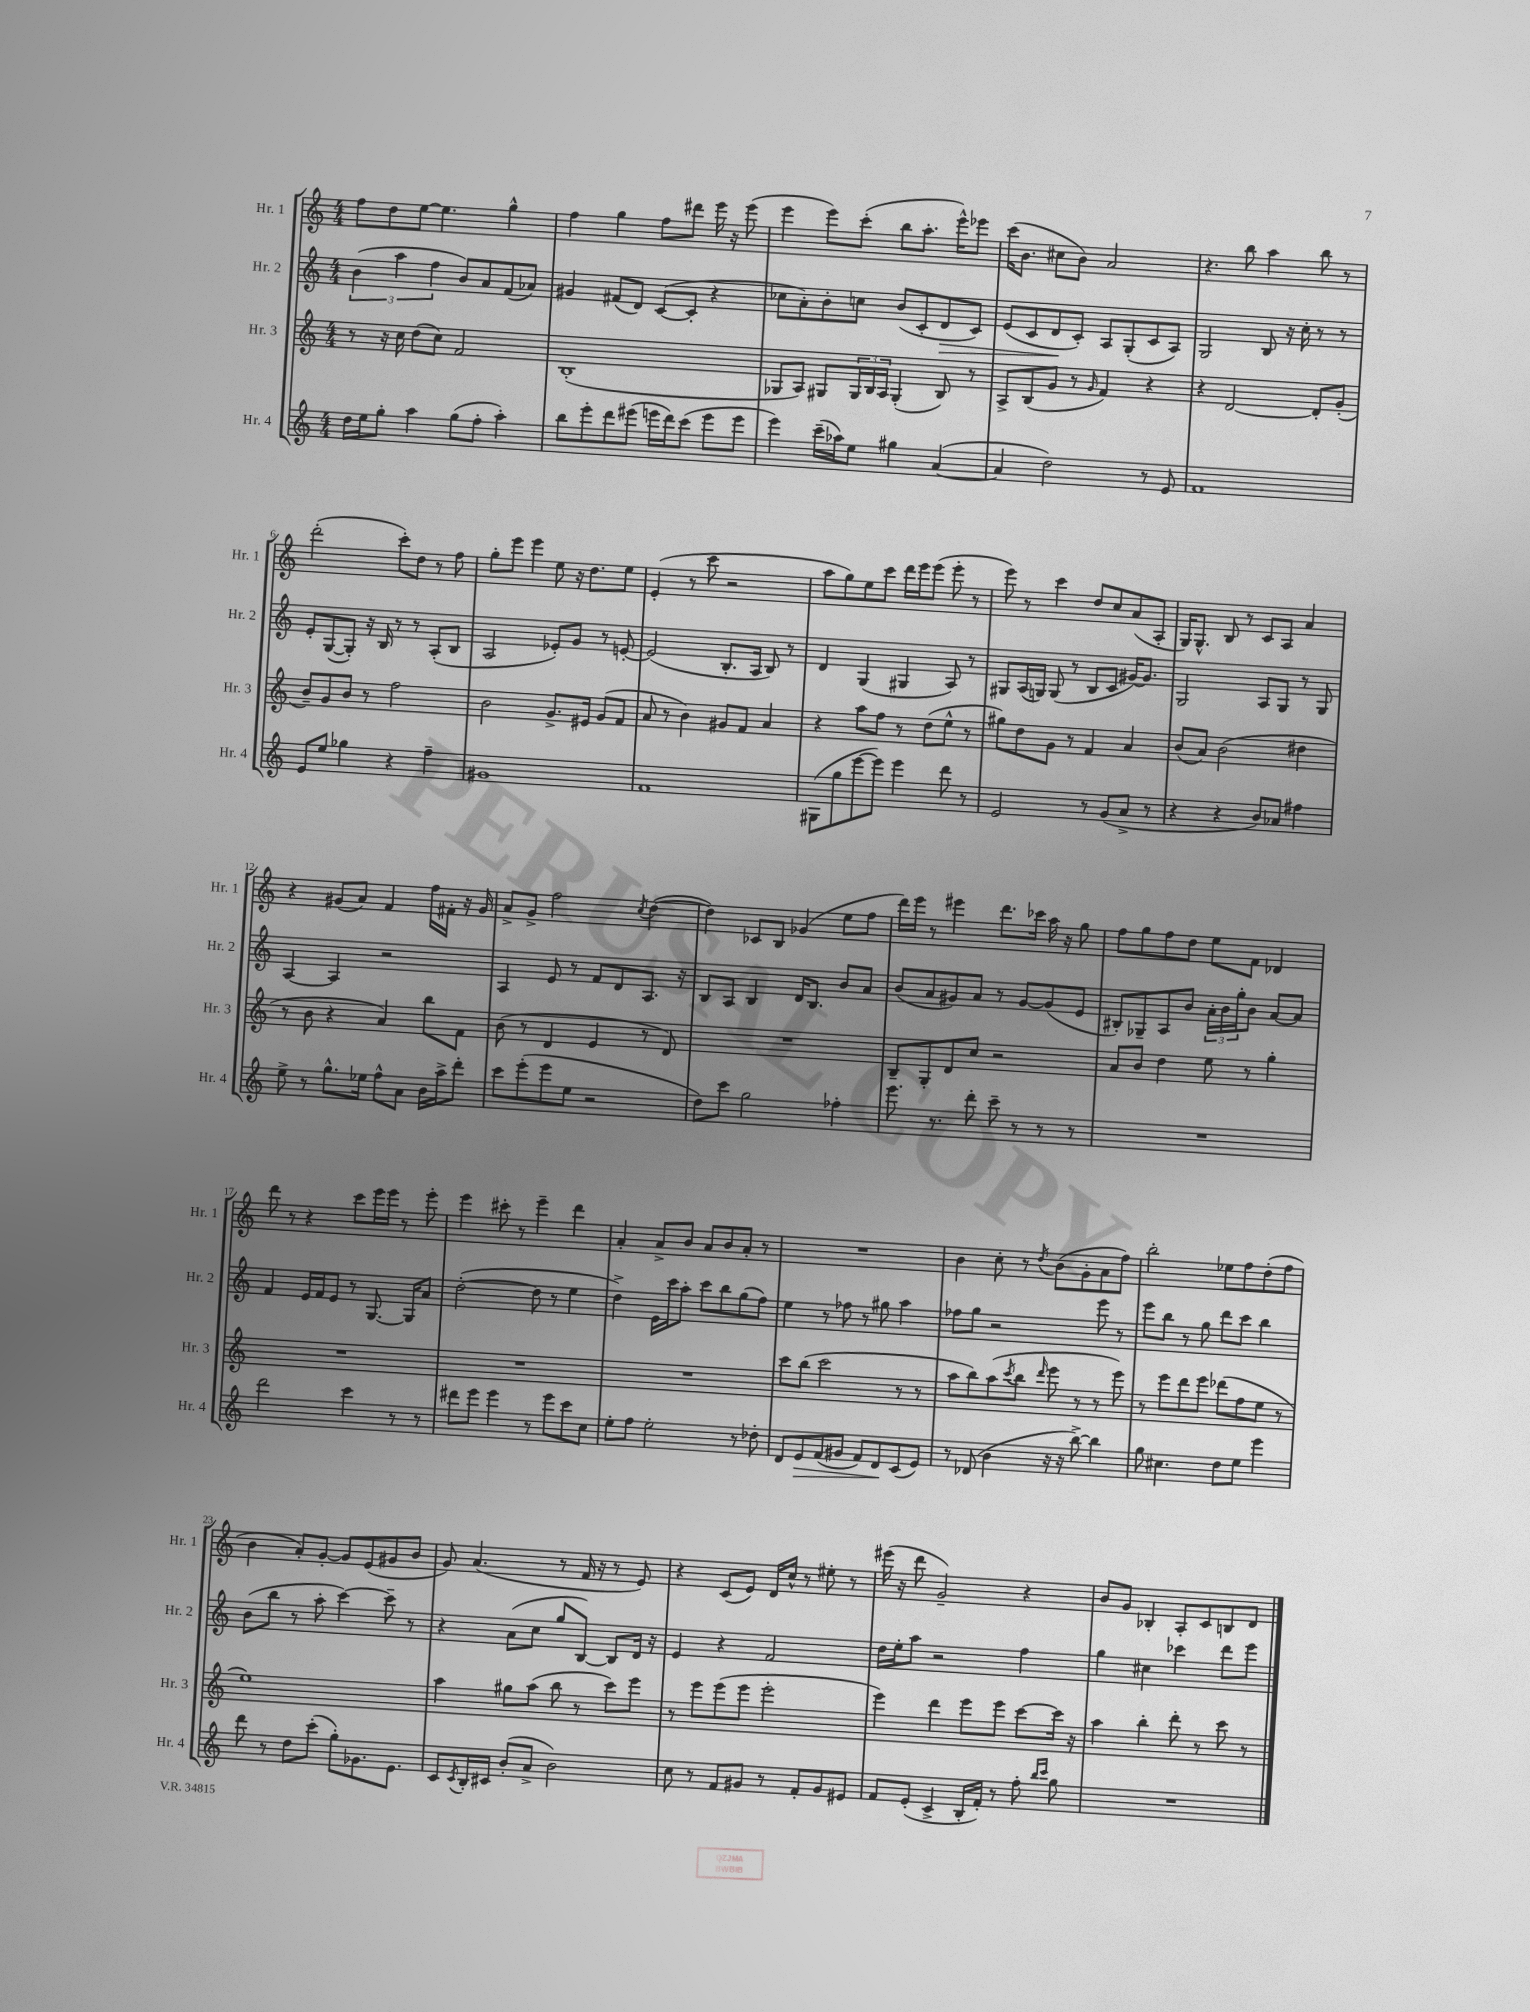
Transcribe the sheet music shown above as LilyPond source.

<<
\new StaffGroup <<
\new Staff = "s0" \with { instrumentName = "Hr. 1" shortInstrumentName = "Hr. 1" } {
    \clef treble \key c \major \numericTimeSignature \time 4/4
    f''8 d''8 e''8~ e''4. g''4-^ |
    f''4 g''4 f''8 dis'''8 e'''16 r16 e'''8( |
    e'''4 e'''8) c'''8-.( b''8 a''8.-. e'''16-^) ees'''8 |
    c'''16( b'8. cis''8 b'8) a'2 |
    r4. b''8 a''4 b''8 r8 |
    d'''2-.( c'''8-.) d''8 r8 f''8 |
    g''8-. e'''8 e'''4 e''8 r16 d''8. e''8 |
    e'4-.( r8 c'''8 r2 |
    a''8 g''8) e''8 c'''8 d'''16 e'''16 e'''8( e'''8-. r8 |
    e'''8) r8 c'''4 d''8 c''8 a'8( a8-. |
    g16) g8.-^ b8 r8 c'8 a8 a'4 |
    r4 gis'8( a'8) f'4 f''16 fis'16-. r16 gis'16 |
    a'8-> g'8-> f''2 \acciaccatura { c''8 } d''4~( |
    d''4) ces'8 b8 ges'4( e''8 f''8 |
    d'''16) e'''16 r8 eis'''4 d'''8. ces'''16 a''16 r16 g''8 |
    f''8 g''8 f''8 d''8 e''8 f'8 des'4 |
    d'''8 r8 r4 c'''8 e'''16 e'''16 r8 e'''8-. |
    e'''4 cis'''8-. r8 e'''4-- d'''4 |
    a'4-. a'8-> b'8 a'8 b'8 a'8-. r8 |
    R1 |
    b'4 c''8-. r8 \acciaccatura { d''8 } b'8( g'8-. a'8 f''8) |
    b''2-. ees''8 f''8 d''8-.( f''8 |
    b'4 a'8-.) g'8~-. g'8 e'8( gis'8 b'8 |
    g'8) a'4.( r8 f'16 r16 r8 e'8) |
    r4 c'8( e'8) d'16 c''16-^ r8 eis''8-. r8 |
    eis'''16( r16 d'''8 g'2--) r4 |
    b'8 g'8 bes4-. a8-. c'8 b8 d'8 \bar "|." |
}
\new Staff = "s1" \with { instrumentName = "Hr. 2" shortInstrumentName = "Hr. 2" } {
    \clef treble \key c \major \numericTimeSignature \time 4/4
    \tuplet 3/2 { b'4( a''4 f''4 } b'8) a'8 f'8( aes'8) |
    gis'4 fis'8( d'8) c'8~( c'8-. r4 |
    ces''8 a'8-.) b'8-. c''8 b'8( c'8-. d'8\> c'8) |
    e'8( c'8 d'8\! c'8-.) a8 g8-.( c'8 a8) |
    g2 b8 r16 c''16-. r8 r8 |
    e'8-. g8~( g8-.) r16 b16 r8 r8 a8-.( b8 |
    a2 ees'8-.) g'8 r8 e'8~-. |
    e'2( b8.-. a16 b8) r8 |
    d'4 g4( gis4 a8) r8 |
    gis8 a16( g16) g8( r8 b8 c'8 gis'16~) gis'8. |
    g2 a8 g8 r8 g8 |
    a4~ a4 r2 |
    a4 e'8 r8 f'8 d'8 a8. r16 |
    b8 a8 b4 d'16 b8. b'8 a'8 |
    b'8( a'8 gis'8) a'8 r8 gis'8~ gis'8( e'8 |
    bis8-.) ges8-- a8 b'8 \tuplet 3/2 { a'16-. b'16 g''16-. } b'8 a'8~ a'8 |
    f'4 e'16 f'16 e'8 r8 g8.~ g16 a'8 |
    d''2~-.( d''8 r8 e''4 |
    d''4->) e'16 c'''16 a''8-. c'''8 b''8 g''8( f''8) |
    e''4 r8 fes''8 r8 gis''8 a''4 |
    fes''8 g''8 r2 e'''8 r8 |
    e'''8 b''8 r8 g''8 d'''8 c'''8 b''4 |
    b'8( b''8 r8 a''8-. c'''4~) c'''8-- r8 |
    r4 a'8( c''8 g''8 b8~) b8 d'16 r16 |
    e'4 r4 f'2 |
    d''16 e''16-. a''8 r2 f''4 |
    g''4 cis''4 ces'''4 d'''8 e'''8 \bar "|." |
}
\new Staff = "s2" \with { instrumentName = "Hr. 3" shortInstrumentName = "Hr. 3" } {
    \clef treble \key c \major \numericTimeSignature \time 4/4
    r8 r16 c''16 d''8( c''8) f'2 |
    b1-.( |
    ges8 a8) gis8 \tuplet 3/2 { gis16 b16 a16 } gis4-.( b8) r8 |
    a8-> b8( g'8 r8 \grace { g'16 } f'4) r4 |
    r4 d'2~ d'8-. g'8-.( |
    b'8--) g'8 b'8 r8 f''2 |
    b'2 g'8.-> eis'16 g'8( f'8 |
    a'8 r8 b'4) gis'8 f'8 a'4 |
    r4 a''8 f''8 r8 d''8( e''8-^ r8 |
    gis''8) d''8 g'8 r8 f'4 a'4 |
    b'8( a'8) b'2( dis''4 |
    r8 b'8 r4 a'4) b''8 f'8 |
    b'8( r8 d'4 e'4 r8 d'8) |
    R1 |
    b8-- g8-. d'8 c''8 r2 |
    a'8 b'8 d''4 e''8 r8 g''4-. |
    R1 |
    R1 |
    R1 |
    c'''8 b''8( c'''2 r8 r8 |
    a''8 b''8) a''8( \acciaccatura { c'''8 } b''8 \grace { d'''16 } e'''8 r8 r8 e'''8) |
    r8 e'''8 d'''8 e'''8 des'''8( f''8 e''8 r8 |
    e''1) |
    a''4 gis''8 a''8( b''8 r8 c'''8) e'''8 |
    r8 e'''8 e'''8( e'''8 e'''2-. |
    e'''4) d'''4 e'''8 e'''8 c'''8~ c'''16 r16 |
    a''4 b''4-. d'''8-. r8 c'''8 r8 \bar "|." |
}
\new Staff = "s3" \with { instrumentName = "Hr. 4" shortInstrumentName = "Hr. 4" } {
    \clef treble \key c \major \numericTimeSignature \time 4/4
    d''16 e''16 g''8-. a''4 g''8( f''8-. a''4-.) |
    b''8 e'''8-. d'''8 eis'''8( e'''16 d'''16) c'''8( e'''8 e'''8 |
    e'''4) c'''16--( aes''16) e''8 gis''4 a'4~( |
    a'4 d''2) r8 e'8 |
    f'1 |
    e'8 e''8 ges''4 r4 f''4-- |
    gis'1 |
    f'1 |
    gis8( g''8 e'''8~ e'''8) e'''4 d'''8 r8 |
    e'2 r8 g'8( a'8-> r8 |
    r4 r4 b'8) aes'8 fis''4 |
    e''8-> r8 g''8.-^ ees''16 f''8-^ a'8 b'16 a''16-> d'''8-. |
    c'''8 e'''8-.( e'''8 e''8 r2 |
    d''8) c'''8 g''2 fes''4-. |
    e'''8. r8. d'''8-. c'''8-- r8 r8 r8 |
    R1 |
    d'''2 c'''4 r8 r8 |
    dis'''8 e'''8 e'''4 r8 e'''8 c'''8 c''8 |
    e''8-. f''8 e''2-. r8 des''8-. |
    d'8 e'8\> f'8( gis'8 f'8) d'8\! c'8( e'8) |
    r8 des'8( b'4 r16 r16 b''8~->) b''4 |
    g''8 cis''4. d''8 e''8 e'''4 |
    d'''8 r8 d''8 c'''8-.( g''8-.) ges'8. e'8. |
    c'8 \acciaccatura { c'8 } b16-. cis'16 b'8-.( a'8-> b'2) |
    c''8 r8 f'8 gis'8 r8 f'8-. gis'8 eis'8 |
    f'8 e'8-.( c'4-> b16-. f'16-.) r8 f''8-. \grace { b''16 c'''16 } g''8 |
    R1 \bar "|." |
}
>>
>>
